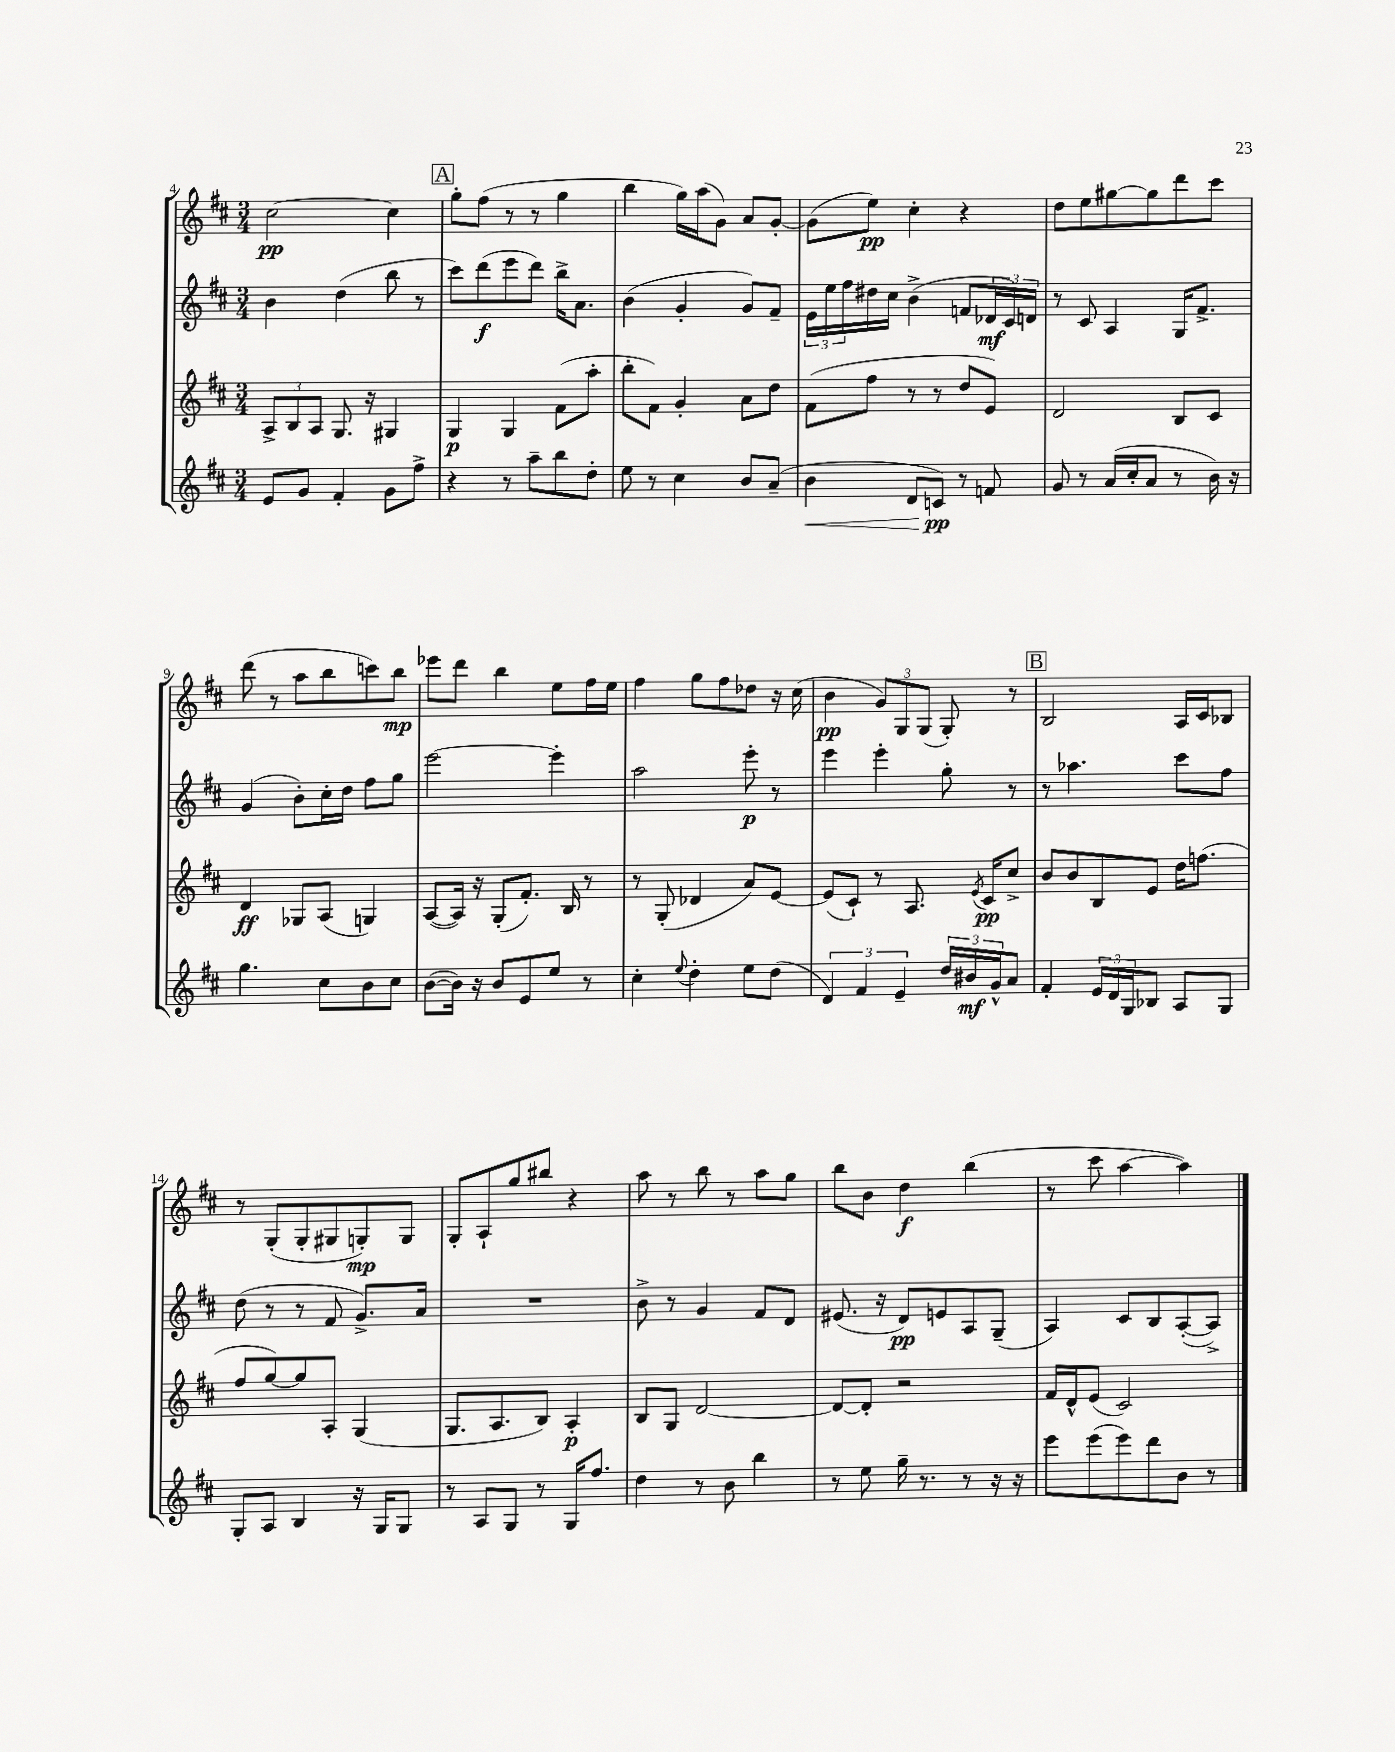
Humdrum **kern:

**kern	**kern	**kern	**kern
*staff4	*staff3	*staff2	*staff1
*clefG2	*clefG2	*clefG2	*clefG2
*k[f#c#]	*k[f#c#]	*k[f#c#]	*k[f#c#]
*M3/4	*M3/4	*M3/4	*M3/4
8e/L	12A^/L	4b\	[2cc#\
.	12B/	.	.
8g/J	.	.	.
.	12A/J	.	.
4f#'/	8.G/	(4dd\	.
.	16r	.	.
8g\L	4G#/	8bb\	4cc#\]
8ff#^\J	.	8r	.
=	=	=	=
4r	4G/	8ccc#\L)	8gg'\L
.	.	(8ddd\	(8ff#\J
8r	4G/	8eee\	8r
8aa~\L	.	8ddd\J)	8r
8bb\	(8f#\L	16bb^\LK	4gg\
.	.	8.a\J	.
8dd'\J	8aa'\J	.	.
=	=	=	=
8ee\	8bb'\L	(4b\	4bb\
8r	8f#\J)	.	.
4cc#\	4g'/	4g'/	16gg\LL)
.	.	.	(16aa\J
.	.	.	8g\J)
8b/L	8a\L	8g/L)	8a/L
(8a~/J	8dd\J	8f#~/J	[8g'/J
=	=	=	=
4b\	(8f#\L	24e\LL	(8g\]L
.	.	24ee\	.
.	.	24ff#\	.
.	8ff#\J	16dd#\	8ee\J)
.	.	16cc#\JJ	.
8d/L	8r	(4b^\	4cc#'\
8c/J)	8r	.	.
8r	8dd/L	8f/L	4r
8f/	8e/J)	24d-/L	.
.	.	24c#/)	.
.	.	24d/JJ	.
=	=	=	=
8g/	2d/	8r	8dd\L
8r	.	8c#/	8ee\
(16a/LL	.	4A/	[8gg#\
16cc#'/J	.	.	.
8a/J	.	.	8gg#\]
8r	8B/L	16G/LK	8ddd\
.	.	8.f#^/J	.
16b\)	8c#/J	.	8ccc#\J
16r	.	.	.
=	=	=	=
4.gg\	4d/	(4g/	(8ddd\
.	.	.	8r
.	8G-/L	8b'\L)	8aa\L
8cc#\L	(8A/J	16cc#'\L	8bb\
.	.	16dd\JJ	.
8b\	4G/)	8ff#\L	8ccc\)
8cc#\J	.	8gg\J	8bb\J
=	=	=	=
([8b\L	([8A/L	[2eee\	8eee-\L
16b\]Jk)	16A/]Jk)	.	8ddd\J
16r	16r	.	.
8b/L	(8G'/L	.	4bb\
8e/	8.f#'/J)	.	.
8ee/J	.	4eee'\]	8ee\L
.	16B/	.	.
8r	8r	.	16ff#\L
.	.	.	16ee\JJ
=	=	=	=
4cc#'\	8r	2aa\	4ff#\
.	(8G'/	.	.
8qqee/	.	.	.
4dd'\	4d-/	.	8gg\L
.	.	.	8ff#\
8ee\L	8a/L)	8eee'\	8dd-\J
(8dd\J	[8e/J	8r	16r
.	.	.	(16cc#\
=	=	=	=
6d/)	(8e/]L	4eee\	4b\
.	8c#`/J)	.	.
6f#/	.	.	.
.	8r	4eee'\	12g/L)
6e~/	.	.	12G/
.	8.A/	.	.
.	.	.	(12G/J
24dd/LL	.	8gg'\	8G'/)
24b#/	.	.	.
.	8qe/	.	.
.	16c#/LK	.	.
24g^^/J	.	.	.
8a/J	8cc#^/J	8r	8r
=	=	=	=
4f#'/	8b/L	8r	2B/
.	8b/	4.aa-\	.
24e/LL	8B/	.	.
24d/	.	.	.
24G/J	.	.	.
8B-/J	8e/J	.	.
8A/L	16dd\LK	8ccc#\L	16A/LL
.	(8.ff\J	.	16c#/J
8G/J	.	8ff#\J	8B-/J
=	=	=	=
8G'/L	8ff#/L	(8dd\	8r
8A/J	[8gg/)	8r	(8G'/L
4B/	8gg/]	8r	8G'/
.	8A'/J	8f#/	8G#/
16r	(4G/	8.g^/L)	8G'/)
16G/LK	.	.	.
8G/J	.	.	8G/J
.	.	16a/Jk	.
=	=	=	=
8r	8.G/L	2.r	8G'/L
8A/L	.	.	8A`/
.	8.A/	.	.
8G/J	.	.	8gg/
8r	8B/J)	.	8bb#/J
16G/LK	4A'/	.	4r
8.ff#/J	.	.	.
=	=	=	=
4dd\	8B/L	8b^\	8aa\
.	8G/J	8r	8r
8r	[2d/	4g/	8bb\
8b\	.	.	8r
4bb\	.	8f#/L	8aa\L
.	.	8d/J	8gg\J
=	=	=	=
8r	8d/_L	(8.e#/	8bb\L
8ee\	8d'/]J	.	8b\J
.	.	16r	.
16gg~\	2r	8d/L)	4dd\
8.r	.	.	.
.	.	8e/	.
8r	.	8A/	(4bb\
16r	.	(8G~/J	.
16r	.	.	.
=	=	=	=
8eee\L	16f#/LL	4A/)	8r
.	16d^^/J	.	.
(8eee\	(8e/J	.	8ccc#\
8eee\)	2c#/)	8c#/L	[4aa\
8ddd\	.	8B/	.
8b\J	.	([8A'/	4aa\])
8r	.	8A^/]J)	.
==	==	==	==
*-	*-	*-	*-
